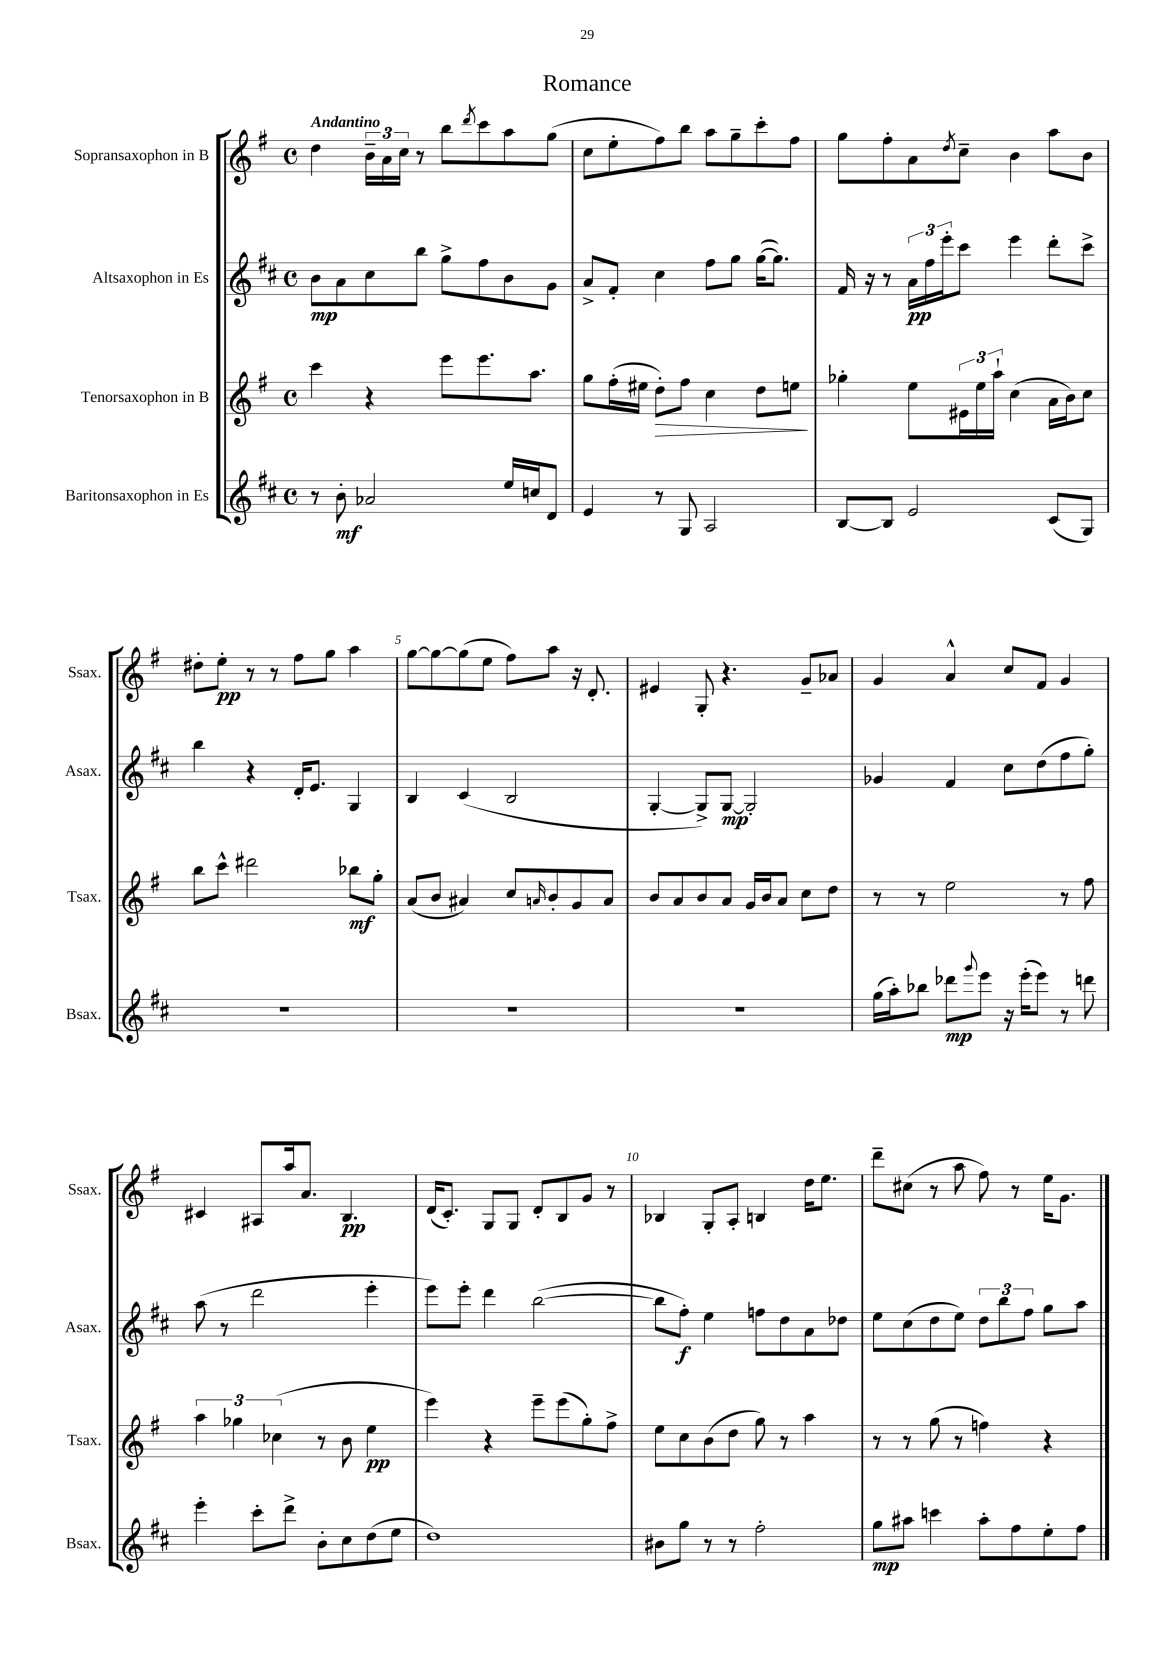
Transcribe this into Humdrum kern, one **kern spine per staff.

**kern	**kern	**kern	**kern
*staff4	*staff3	*staff2	*staff1
*clefG2	*clefG2	*clefG2	*clefG2
*k[f#c#]	*k[f#]	*k[f#c#]	*k[f#]
*M4/4	*M4/4	*M4/4	*M4/4
*met(c)	*met(c)	*met(c)	*met(c)
8r	4ccc	8b	4dd
8b'	.	8a	.
2a-	4r	8cc#	24b~
.	.	.	24a
.	.	.	24cc
.	.	8bb	8r
.	8eee	8gg^	8bb
.	.	.	8qddd
.	8.eee	8ff#	8ccc
16ee	.	8b	8aa
16cc	8.aa	.	.
8d	.	8g	(8gg
=	=	=	=
4e	8gg	8a^	8cc
.	(16ff#'	8f#'	8ee'
.	16ee#	.	.
8r	8dd')	4cc#	8ff#)
8G	8ff#	.	8bb
2A	4cc	8ff#	8aa
.	.	8gg	8gg~
.	8dd	([16gg	8ccc'
.	.	8.gg])	.
.	8ee	.	8ff#
=	=	=	=
[8B	4gg-'	16f#	8gg
.	.	16r	.
8B]	.	8r	8ff#'
2e	8ee	24a	8a
.	.	24ff#	.
.	.	24eee'	.
.	.	.	8qdd
.	24e#	8ccc#	8cc~
.	24ee	.	.
.	24aa`	.	.
.	(4cc	4eee	4b
(8c#	16a	8ddd'	8aa
.	16b)	.	.
8G)	8cc	8ccc#^	8b
=	=	=	=
1r	8bb	4bb	8dd#'
.	8ccc^^	.	8ee'
.	2ddd#	4r	8r
.	.	.	8r
.	.	16d'	8ff#
.	.	8.e	.
.	.	.	8gg
.	8bb-	4G	4aa
.	8gg'	.	.
=	=	=	=
1r	(8a	4B	[8gg
.	8b	.	8gg_
.	4a#)	(4c#	(8gg]
.	.	.	8ee
.	8cc	2B	8ff#)
.	16qqa	.	.
.	8b'	.	8aa
.	8g	.	16r
.	.	.	8.d'
.	8a	.	.
=	=	=	=
1r	8b	[4G'	4e#
.	8a	.	.
.	8b	8G^])	8G'
.	8a	[8G	4.r
.	16g	2G']	.
.	16b	.	.
.	8a	.	.
.	8cc	.	8g~
.	8dd	.	8a-
=	=	=	=
(16gg	8r	4g-	4g
16aa')	.	.	.
8bb-	8r	.	.
8ddd-	2ee	4f#	4a^^
8qqggg	.	.	.
8eee	.	.	.
16r	.	8cc#	8cc
(16eee'	.	.	.
8eee)	.	(8dd	8f#
8r	8r	8ff#	4g
8ddd	8ff#	8gg')	.
=	=	=	=
4eee'	6aa	(8aa	4c#
.	.	8r	.
.	6gg-	.	.
8ccc#'	.	2ddd	8A#
.	(6cc-	.	.
8ddd^	.	.	16aa
.	.	.	8.a
8b'	8r	.	.
8cc#	8b	.	4.B
(8dd	4ee	4eee'	.
8ee	.	.	.
=	=	=	=
1dd)	4eee)	8eee)	(16d
.	.	.	8.c')
.	.	8eee'	.
.	4r	4ddd	8G
.	.	.	8G
.	8eee~	([2bb	8d'
.	(8eee	.	8B
.	8gg')	.	8g
.	8ff#^	.	8r
=	=	=	=
8b#	8ee	8bb]	4B-
8gg	8cc	8ff#')	.
8r	(8b	4ee	8G'
8r	8dd	.	8A'
2ff#'	8gg)	8ff	4B
.	8r	8dd	.
.	4aa	8a	16dd
.	.	.	8.ee
.	.	8dd-	.
=	=	=	=
8gg	8r	8ee	8ddd~
8aa#	8r	(8cc#	(8cc#
4ccc	(8gg	8dd	8r
.	8r	8ee)	8aa
8aa#'	4ff)	12dd	8ff#)
.	.	12bb	.
8ff#	.	.	8r
.	.	12ff#	.
8ee'	4r	8gg	16ee
.	.	.	8.g
8ff#	.	8aa	.
==	==	==	==
*-	*-	*-	*-
